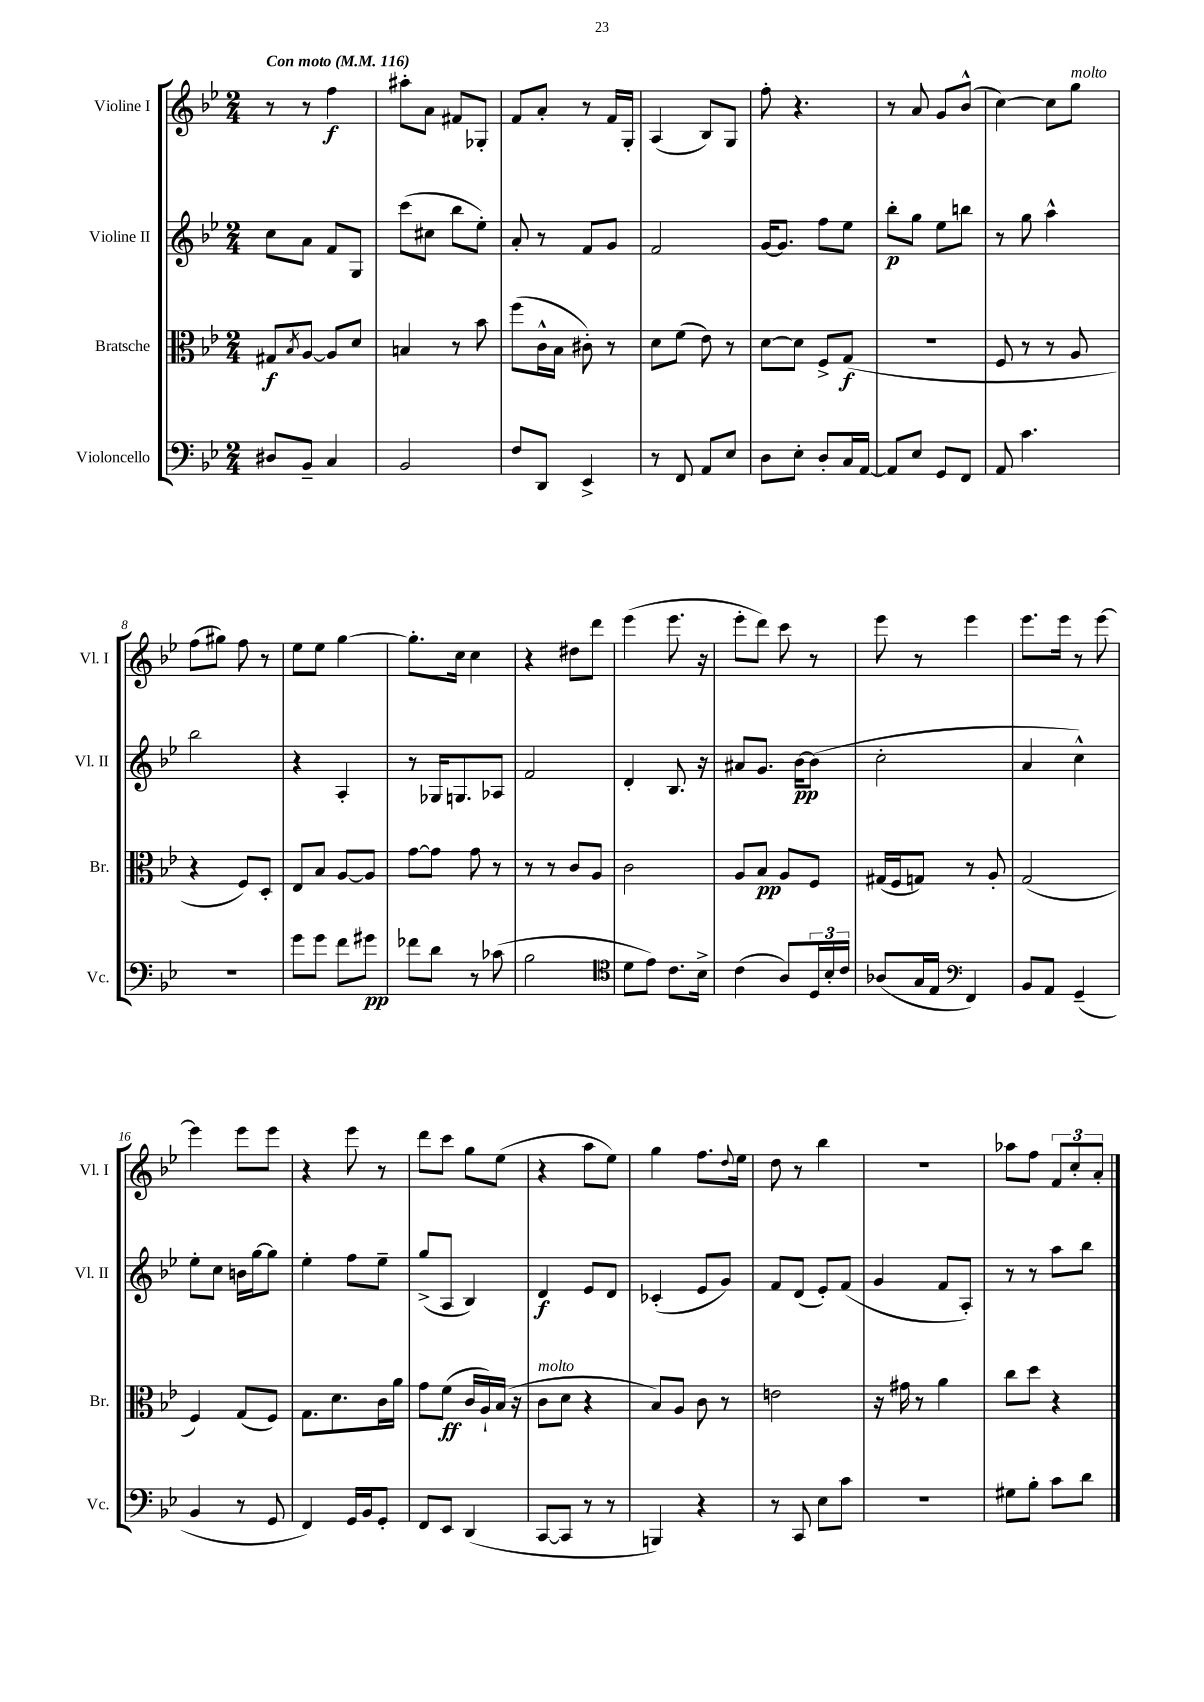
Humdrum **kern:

**kern	**dynam	**kern	**dynam	**kern	**dynam	**kern	**dynam
*part4	*part4	*part3	*part3	*part2	*part2	*part1	*part1
*staff4	*staff4	*staff3	*staff3	*staff2	*staff2	*staff1	*staff1
*I"Violoncello	*	*I"Bratsche	*	*I"Violine II	*	*I"Violine I	*
*I'Vc.	*	*I'Br.	*	*I'Vl. II	*	*I'Vl. I	*
*clefF4	*	*clefC3	*	*clefG2	*	*clefG2	*
*k[b-e-]	*	*k[b-e-]	*	*k[b-e-]	*	*k[b-e-]	*
*M2/4	*	*M2/4	*	*M2/4	*	*M2/4	*
*MM116	*	*MM116	*	*MM116	*	*MM116	*
=1	=1	=1	=1	=1	=1	=1	=1
!	!	!	!	!	!	!LO:TX:a:B:t=Con moto	!
8D#X/L	.	8G#X/L	f	8cc\L	.	8r	.
.	.	8qB-/	.	.	.	.	.
8BB-~/J	.	[8A/J	.	8a\J	.	8r	.
4C/	.	8A/L]	.	8f/L	.	4ff\	f
.	.	8d/J	.	8G/J	.	.	.
=2	=2	=2	=2	=2	=2	=2	=2
2BB-/	.	4Bn/	.	(8ccc\L	.	8aa#X'\L	.
.	.	.	.	8cc#X\J	.	8a\J	.
.	.	8r	.	8bb-\L	.	8f#X/L	.
.	.	8b-\	.	8ee-'\J)	.	8G-X'/J	.
=3	=3	=3	=3	=3	=3	=3	=3
8F/L	.	(8ff\L	.	8a'/	.	8f/L	.
8DD/J	.	16c^^\L	.	8r	.	8a'/J	.
.	.	16B-\JJ	.	.	.	.	.
4EE-^/	.	8c#X'\)	.	8f/L	.	8r	.
.	.	8r	.	8g/J	.	16f/LL	.
.	.	.	.	.	.	16G'/JJ	.
=4	=4	=4	=4	=4	=4	=4	=4
8r	.	8d\L	.	2f/	.	(4A/	.
8FF/	.	(8f\J	.	.	.	.	.
8AA/L	.	8e-\)	.	.	.	8B-/L)	.
8E-/J	.	8r	.	.	.	8G/J	.
=5	=5	=5	=5	=5	=5	=5	=5
8D\L	.	[8d\L	.	[16g/KL	.	8ff'\	.
.	.	.	.	8.g/J]	.	.	.
8E-'\J	.	8d\J]	.	.	.	4.r	.
8D'/L	.	8F^/L	.	8ff\L	.	.	.
16C/L	.	(8G/J	f	8ee-\J	.	.	.
[16AA/JJ	.	.	.	.	.	.	.
=6	=6	=6	=6	=6	=6	=6	=6
8AA/L]	.	2r	.	8bb-'\L	p	8r	.
8E-/J	.	.	.	8gg\J	.	8a/	.
8GG/L	.	.	.	8ee-\L	.	8g/L	.
8FF/J	.	.	.	8bbn\J	.	(8b-^^/J	.
=7	=7	=7	=7	=7	=7	=7	=7
8AA/	.	8F/	.	8r	.	[4cc\)	.
4.c\	.	8r	.	8gg\	.	.	.
.	.	8r	.	4aa^^\	.	8cc\L]	.
!	!	!	!	!	!	!LO:TX:a:i:t=molto	!
.	.	8A/	.	.	.	8gg\J	.
!!LO:LB:g=z
=8	=8	=8	=8	=8	=8	=8	=8
2r	.	4r	.	2bb-\	.	(8ff\L	.
.	.	.	.	.	.	8gg#X\J)	.
.	.	8F/L)	.	.	.	8ff\	.
.	.	8D'/J	.	.	.	8r	.
=9	=9	=9	=9	=9	=9	=9	=9
8g\L	.	8E-/L	.	4r	.	8ee-\L	.
8g\J	.	8B-/J	.	.	.	8ee-\J	.
8f\L	.	[8A/L	.	4A'/	.	[4gg\	.
8g#X\J	pp	8A/J]	.	.	.	.	.
=10	=10	=10	=10	=10	=10	=10	=10
8f-X\L	.	[8g\L	.	8r	.	8.gg'\L]	.
8d\J	.	8g\J]	.	16G-X/KL	.	.	.
.	.	.	.	8.Gn/	.	16cc\Jk	.
8r	.	8g\	.	.	.	4cc\	.
(8c-X\	.	8r	.	8A-X/J	.	.	.
=11	=11	=11	=11	=11	=11	=11	=11
2B-\	.	8r	.	2f/	.	4r	.
.	.	8r	.	.	.	.	.
.	.	8c/L	.	.	.	8dd#X\L	.
.	.	8A/J	.	.	.	8ddd\J	.
=12	=12	=12	=12	=12	=12	=12	=12
*clefC4	*	*	*	*	*	*	*
8d\L	.	2c\	.	4d'/	.	(4eee-\	.
8e-\J)	.	.	.	.	.	.	.
8.c\L	.	.	.	8.B-/	.	8.eee-\	.
16B-^\Jk	.	.	.	16r	.	16r	.
=13	=13	=13	=13	=13	=13	=13	=13
(4c\	.	8A/L	.	8a#X/L	.	8eee-'\L	.
.	.	8B-/J	pp	8.g/J	.	8ddd\J)	.
8A/L)	.	8A/L	.	.	.	8ccc\	.
.	.	.	.	[16b-\KL	pp	.	.
24D/L	.	8F/J	.	(8b-\J]	.	8r	.
24B-'/	.	.	.	.	.	.	.
24c/JJ	.	.	.	.	.	.	.
=14	=14	=14	=14	=14	=14	=14	=14
(8A-X/L	.	(16G#X/LL	.	2cc'\	.	8eee-\	.
.	.	16F/J	.	.	.	.	.
16G/L	.	8Gn/J)	.	.	.	8r	.
16E-/JJ	.	.	.	.	.	.	.
*clefF4	*	*	*	*	*	*	*
4FF/)	.	8r	.	.	.	4eee-\	.
.	.	8A'/	.	.	.	.	.
=15	=15	=15	=15	=15	=15	=15	=15
8BB-/L	.	(2G/	.	4a/	.	8.eee-\L	.
8AA/J	.	.	.	.	.	.	.
.	.	.	.	.	.	16eee-\Jk	.
(4GG~/	.	.	.	4cc^^\)	.	8r	.
.	.	.	.	.	.	[8eee-\	.
!!LO:LB:g=z
=16	=16	=16	=16	=16	=16	=16	=16
4BB-/	.	4F/)	.	8ee-'\L	.	4eee-\]	.
.	.	.	.	8cc\J	.	.	.
8r	.	(8G/L	.	16bn\LL	.	8eee-\L	.
.	.	.	.	[16gg\J	.	.	.
8GG/	.	8F/J)	.	8gg\J]	.	8eee-\J	.
=17	=17	=17	=17	=17	=17	=17	=17
4FF/)	.	8.G\L	.	4ee-'\	.	4r	.
.	.	8.d\	.	.	.	.	.
16GG/LL	.	.	.	8ff\L	.	8eee-\	.
16BB-/J	.	.	.	.	.	.	.
8GG'/J	.	16c\L	.	8ee-~\J	.	8r	.
.	.	16a\JJ	.	.	.	.	.
=18	=18	=18	=18	=18	=18	=18	=18
8FF/L	.	8g\L	.	(8gg^/L	.	8ddd\L	.
8EE-/J	.	(8f\J	ff	8A/J	.	8ccc\J	.
(4DD/	.	16c/LL	.	4B-/)	.	8gg\L	.
.	.	16A`/)	.	.	.	.	.
.	.	(16B-/JJ	.	.	.	(8ee-\J	.
.	.	16r	.	.	.	.	.
=19	=19	=19	=19	=19	=19	=19	=19
!	!	!LO:TX:a:i:t=molto	!	!	!	!	!
[8CC/L	.	8c\L	.	4d/	f	4r	.
8CC/J]	.	8d\J	.	.	.	.	.
8r	.	4r	.	8e-/L	.	8aa\L	.
8r	.	.	.	8d/J	.	8ee-\J)	.
=20	=20	=20	=20	=20	=20	=20	=20
4BBBn/)	.	8B-/L)	.	(4c-X'/	.	4gg\	.
.	.	8A/J	.	.	.	.	.
4r	.	8c\	.	8e-/L	.	8.ff\L	.
.	.	8r	.	8g/J)	.	.	.
.	.	.	.	.	.	8qqdd/	.
.	.	.	.	.	.	16ee-\Jk	.
=21	=21	=21	=21	=21	=21	=21	=21
8r	.	2en\	.	8f/L	.	8dd\	.
8CC/	.	.	.	(8d/J	.	8r	.
8E-\L	.	.	.	8e-'/L)	.	4bb-\	.
8c\J	.	.	.	(8f/J	.	.	.
=22	=22	=22	=22	=22	=22	=22	=22
2r	.	16r	.	4g/	.	2r	.
.	.	16g#X\	.	.	.	.	.
.	.	8r	.	.	.	.	.
.	.	4a\	.	8f/L	.	.	.
.	.	.	.	8A'/J)	.	.	.
=23	=23	=23	=23	=23	=23	=23	=23
8G#X\L	.	8cc\L	.	8r	.	8aa-X\L	.
8B-'\J	.	8dd\J	.	8r	.	8ff\J	.
8c\L	.	4r	.	8aa\L	.	12f/L	.
.	.	.	.	.	.	12cc'/	.
8d\J	.	.	.	8bb-\J	.	.	.
.	.	.	.	.	.	12a'/J	.
==	==	==	==	==	==	==	==
*-	*-	*-	*-	*-	*-	*-	*-
